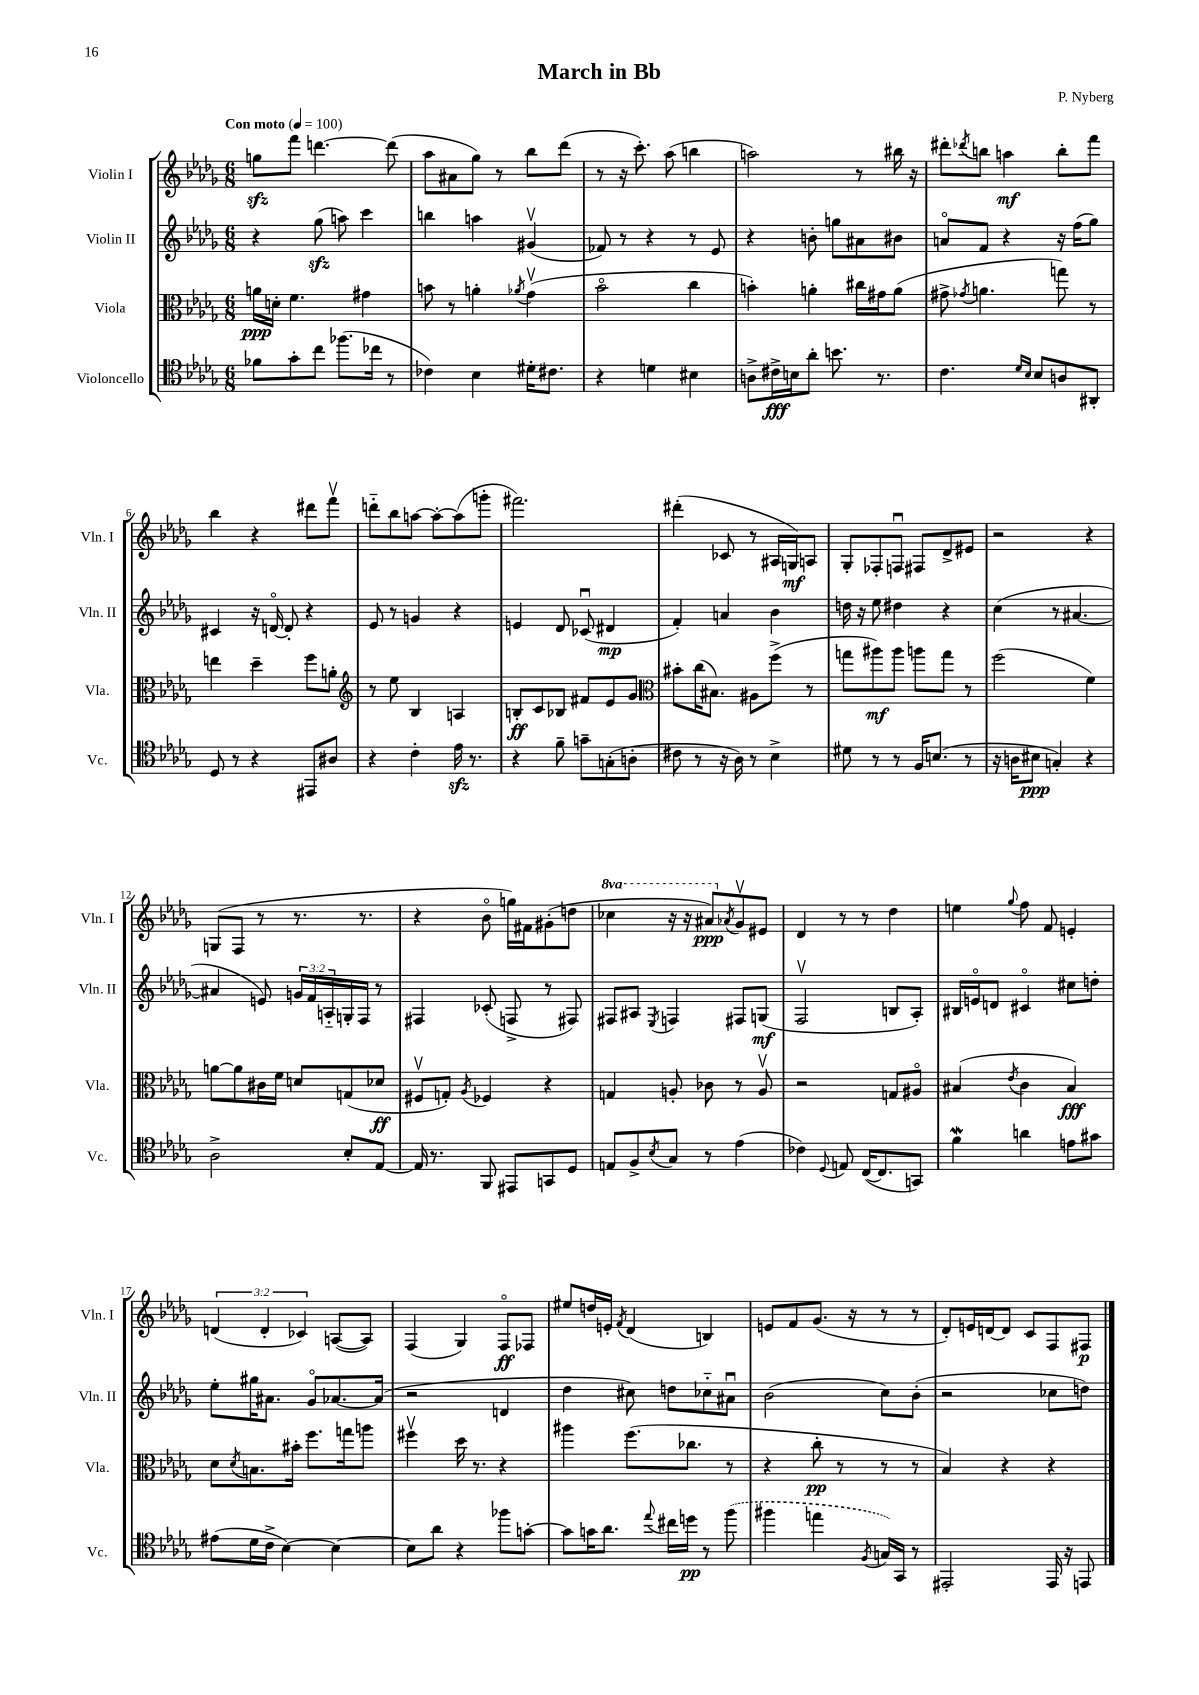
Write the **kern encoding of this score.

**kern	**dynam	**kern	**dynam	**kern	**dynam	**kern	**dynam
*part4	*part4	*part3	*part3	*part2	*part2	*part1	*part1
*staff4	*staff4	*staff3	*staff3	*staff2	*staff2	*staff1	*staff1
*I"Violoncello	*	*I"Viola	*	*I"Violin II	*	*I"Violin I	*
*I'Vc.	*	*I'Vla.	*	*I'Vln. II	*	*I'Vln. I	*
*clefC4	*	*clefC3	*	*clefG2	*	*clefG2	*
*k[b-e-a-d-g-]	*	*k[b-e-a-d-g-]	*	*k[b-e-a-d-g-]	*	*k[b-e-a-d-g-]	*
*M6/8	*	*M6/8	*	*M6/8	*	*M6/8	*
*MM100	*	*MM100	*	*MM100	*	*MM100	*
=1	=1	=1	=1	=1	=1	=1	=1
!	!	!	!	!	!	!LO:TX:a:B:t=Con moto	!
8f-X\L	.	16an\LL	ppp	4r	.	8ggnzz\L	.
.	.	16dn'\JJ	.	.	.	.	.
8g-'\	.	4.f\	.	.	.	8fff\J	.
8cc\J	.	.	.	(8gg-zz\	.	[4.dddn\	.
(8.ff-X\L	.	.	.	8aan\)	.	.	.
.	.	4g#X\	.	4ccc\	.	.	.
16cc-X\Jk	.	.	.	.	.	.	.
8r	.	.	.	.	.	(8ddd\]	.
=2	=2	=2	=2	=2	=2	=2	=2
4c-X\)	.	8bn\	.	4bbn\	.	8aa-\L	.
.	.	8r	.	.	.	8a#X\	.
4B-\	.	4an'\	.	4aan\	.	8gg-\J)	.
.	.	.	.	.	.	8r	.
.	.	8qa-X/	.	.	.	.	.
16d#X'\KL	.	(4g-v\	.	(4g#Xv/	.	8bb-\L	.
8.c#X\J	.	.	.	.	.	.	.
.	.	.	.	.	.	(8ddd-\J	.
=3	=3	=3	=3	=3	=3	=3	=3
4r	.	2b-\	.	8f-X/)	.	8r	.
.	.	.	.	8r	.	16r	.
.	.	.	.	.	.	8.ccc'\)	.
4dn\	.	.	.	4r	.	.	.
.	.	.	.	.	.	(8aa-\	.
4B#X\	.	4cc\	.	8r	.	4bbn\	.
.	.	.	.	8e-/	.	.	.
=4	=4	=4	=4	=4	=4	=4	=4
8An^\L	.	4bn'\)	.	4r	.	2aan\)	.
16c#X^\L	fff	.	.	.	.	.	.
16Bn\J	.	.	.	.	.	.	.
8a-'\J	.	4an'\	.	8bn'\	.	.	.
8.bn\	.	.	.	8ggn\L	.	.	.
.	.	16cc#X\LL	.	8a#X\	.	8r	.
8.r	.	16g#X\J	.	.	.	.	.
.	.	(8a\J	.	8b#X\J	.	16bb#X\	.
.	.	.	.	.	.	16r	.
=5	=5	=5	=5	=5	=5	=5	=5
4.c\	.	8g#X^\	.	8an/L	.	8ddd#X'\L	.
.	.	8qg-X/	.	.	.	8qddd-X/	.
.	.	4.an\	.	8f/J	.	8bbn\J	.
.	.	.	.	4r	.	4aan\	mf
16qqd-/LL	.	.	.	.	.	.	.
16qqB-/JJ	.	.	.	.	.	.	.
8B-/L	.	.	.	.	.	.	.
8An/	.	8ggn\)	.	16r	.	8bb'\L	.
.	.	.	.	(16ff\KL	.	.	.
8AA#X'/J	.	8r	.	8gg-\J)	.	8fff\J	.
!!LO:LB:g=z
=6	=6	=6	=6	=6	=6	=6	=6
8D-/	.	4een\	.	4c#X/	.	4bb-\	.
8r	.	.	.	.	.	.	.
4r	.	4dd-~\	.	16r	.	4r	.
.	.	.	.	[16dn/	.	.	.
.	.	.	.	8d'/]	.	.	.
8EE#X/L	.	8ff\L	.	4r	.	8ddd#X\L	.
8A#X/J	.	8an'\J	.	.	.	8fffv\J	.
=7	=7	=7	=7	=7	=7	=7	=7
*	*	*clefG2	*	*	*	*	*
4r	.	8r	.	8e-/	.	8dddn\L	.
.	.	8ee-\	.	8r	.	8bb-\	.
4c'\	.	4B-/	.	4gn/	.	[8aan\J	.
.	.	.	.	.	.	8aa'\L_	.
16e-zz\	.	4An/	.	4r	.	(8aa\]	.
8.r	.	.	.	.	.	.	.
.	.	.	.	.	.	8gggn'\J	.
=8	=8	=8	=8	=8	=8	=8	=8
4r	.	8Bn'/L	ff	4en/	.	2.fff#X\)	.
.	.	8c/	.	.	.	.	.
8f~\	.	8B-X/J	.	8d-/	.	.	.
8gn~\L	.	8f#X/L	.	(8c-Xu/	.	.	.
(8Gn'\	.	8e-/	.	4d#X/	mp	.	.
8An'\J	.	8g-/J	.	.	.	.	.
=9	=9	=9	=9	=9	=9	=9	=9
*	*	*clefC3	*	*	*	*	*
8c#X\	.	8b#X'\L	.	4f'/)	.	(4ddd#X'\	.
8r	.	(16cc\K	.	.	.	.	.
.	.	8.B#X\J)	.	.	.	.	.
16r	.	.	.	4an/	.	8c-X/	.
16A-\)	.	.	.	.	.	.	.
8r	.	8A#X\L	.	.	.	8r	.
4B-^\	.	(8ff^\J	.	4b-\	.	16A#X/LL	.
.	.	.	.	.	.	16Gn/J)	mf
.	.	8r	.	.	.	8An/J	.
=10	=10	=10	=10	=10	=10	=10	=10
8d#X\	.	8ggn\L	.	16ddn\	.	8G-'/L	.
.	.	.	.	16r	.	.	.
8r	.	8aa#X\)	mf	8ee-\	.	8F-X'/	.
8r	.	8aa#\J	.	4dd#X\	.	8Fnu/J	.
16F/KL	.	8aan\L	.	.	.	8F#X/L	.
(8.Bn/J	.	.	.	.	.	.	.
.	.	8gg\J	.	4r	.	8d-^/	.
8r	.	8r	.	.	.	8e#X/J	.
=11	=11	=11	=11	=11	=11	=11	=11
16r	.	(2ff\	.	(4cc\	.	2r	.
16An\KL	.	.	.	.	.	.	.
8B#X\J	ppp	.	.	.	.	.	.
4Gn'/)	.	.	.	8r	.	.	.
.	.	.	.	[4.a#X/	.	.	.
4r	.	4f\)	.	.	.	4r	.
!!LO:LB:g=z
=12	=12	=12	=12	=12	=12	=12	=12
2A-^\	.	[8an\L	.	4a#X/]	.	(8Gn/L	.
.	.	8a\]	.	.	.	8F/J	.
.	.	16c#X\L	.	8en/)	.	8r	.
.	.	16f\JJ	.	.	.	.	.
.	.	8dn/L	.	24gn/LL	.	8.r	.
.	.	.	.	24f/	.	.	.
.	.	.	.	24An/	.	.	.
8B-'/L	.	(8Gn/	.	16Gn'/	.	.	.
.	.	.	.	16F/JJ	.	8.r	.
[8E-/J	.	8d-X/J	ff	8r	.	.	.
=13	=13	=13	=13	=13	=13	=13	=13
16E-/]	.	8F#Xv/L	.	4F#X/	.	4r	.
8.r	.	.	.	.	.	.	.
.	.	8Gn'/J)	.	.	.	.	.
.	.	8qA-/	.	.	.	.	.
8FF/	.	4F-X/	.	(8c-X'/	.	8b-\	.
8EE#X/L	.	.	.	8Fn^/	.	16ggn\LL)	.
.	.	.	.	.	.	16f#X\J	.
8GGn/	.	4r	.	8r	.	(8g#X'\	.
8D-/J	.	.	.	8F#X/)	.	8ddn\J	.
=14	=14	=14	=14	=14	=14	=14	=14
*	*	*	*	*	*	*8va	*
8En/L	.	4Gn/	.	8F#X/L	.	4ccc-X\	.
8F^/	.	.	.	8A#X/J	.	.	.
8qB-/	.	.	.	8qE-/	.	.	.
8G-/J	.	8An'/	.	4Fn/	.	16r	.
.	.	.	.	.	.	16r	.
8r	.	8c-X\	.	.	.	8aa#X/L)	ppp
*	*	*	*	*	*	*X8va	*
.	.	.	.	.	.	8qa-X/	.
(4e-\	.	8r	.	8F#X/L	.	8g-v/	.
.	.	8Av/	.	(8Gn/J	mf	8e#X/J	.
=15	=15	=15	=15	=15	=15	=15	=15
4c-X\)	.	2r	.	2Fv/	.	4d-/	.
8qqD-/	.	.	.	.	.	.	.
8En/	.	.	.	.	.	8r	.
([16C/KL	.	.	.	.	.	8r	.
8.C/]	.	.	.	.	.	.	.
.	.	8Gn/L	.	8Bn/L	.	4dd-\	.
8GGn/J)	.	8A#X/J	.	8A-'/J)	.	.	.
=16	=16	=16	=16	=16	=16	=16	=16
4fW\	.	(4B#X/	.	16B#X/LL	.	4een\	.
.	.	.	.	16en/J	.	.	.
.	.	.	.	8dn/J	.	.	.
.	.	8qe-/	.	.	.	8qqgg-/	.
4an\	.	4c\	.	4c#X/	.	8ff\	.
.	.	.	.	.	.	8f/	.
8en\L	.	4B#/)	fff	8cc#X\L	.	4en'/	.
8g#X\J	.	.	.	8ddn'\J	.	.	.
!!LO:LB:g=z
=17	=17	=17	=17	=17	=17	=17	=17
(8e#X\L	.	8d-\L	.	8ee-'\L	.	(6dn/	.
.	.	8qd-/	.	.	.	.	.
16d-\L	.	8.Bn\	.	16gg#X\K	.	.	.
.	.	.	.	.	.	6d'/	.
16c^\JJ	.	.	.	8.a#X\J	.	.	.
[4B-\)	.	.	.	.	.	.	.
.	.	16b#X'\Jk	.	.	.	.	.
.	.	.	.	.	.	6c-X/)	.
.	.	8.ff\L	.	8g-/L	.	.	.
4B-\_	.	.	.	[8.a-X/	.	([8An/L	.
.	.	16ggn\k	.	.	.	.	.
.	.	8aan\J	.	.	.	8A/J])	.
.	.	.	.	(16a-/Jk]	.	.	.
=18	=18	=18	=18	=18	=18	=18	=18
8B-\L]	.	4ff#Xv\	.	2r	.	(4F/	.
8a-\J	.	.	.	.	.	.	.
4r	.	16dd-\	.	.	.	4G-/)	.
.	.	8.r	.	.	.	.	.
8ff-X\L	.	4r	.	4dn/	.	8F/L	ff
[8gn'\J	.	.	.	.	.	8F-X/J	.
=19	=19	=19	=19	=19	=19	=19	=19
8g\L]	.	4aa#X\	.	4dd-\	.	8ee#X/L	.
16gn\K	.	.	.	.	.	16ddn/L	.
8.a-\J	.	.	.	.	.	16en'/JJ	.
.	.	.	.	.	.	8qf/	.
.	.	(8.ff\L	.	8cc#X\)	.	(4d-/	.
8qqee-/	.	.	.	.	.	.	.
16cc#X\LL	.	.	.	8ddn\L	.	.	.
16ddn\JJ	pp	8.cc-X\J	.	.	.	.	.
8r	.	.	.	8cc-X\	.	4Bn/)	.
(8ff\	.	8r	.	8a#Xu\J	.	.	.
=20	=20	=20	=20	=20	=20	=20	=20
4ff#X\	.	4r	.	(2b-\	.	8en/L	.
.	.	.	.	.	.	8f/	.
4een\	.	8cc'\	pp	.	.	(8.g-/J	.
.	.	8r	.	.	.	.	.
.	.	.	.	.	.	16r	.
8qF/	.	.	.	.	.	.	.
16Gn/LL)	.	8r	.	8cc\L)	.	8r	.
16GG-/JJ	.	.	.	.	.	.	.
8r	.	8r	.	(8b-'\J	.	8r	.
=21	=21	=21	=21	=21	=21	=21	=21
2EE#X'/	.	4B-/)	.	2r	.	8d-'/L)	.
.	.	.	.	.	.	16en/L	.
.	.	.	.	.	.	[16dn/J	.
.	.	4r	.	.	.	8d/J]	.
.	.	.	.	.	.	8c/L	.
16EE#/	.	4r	.	8cc-X\L	.	8F/	.
16r	.	.	.	.	.	.	.
8EEn/	.	.	.	8ddn\J)	.	8F#X/J	p
==	==	==	==	==	==	==	==
*-	*-	*-	*-	*-	*-	*-	*-
